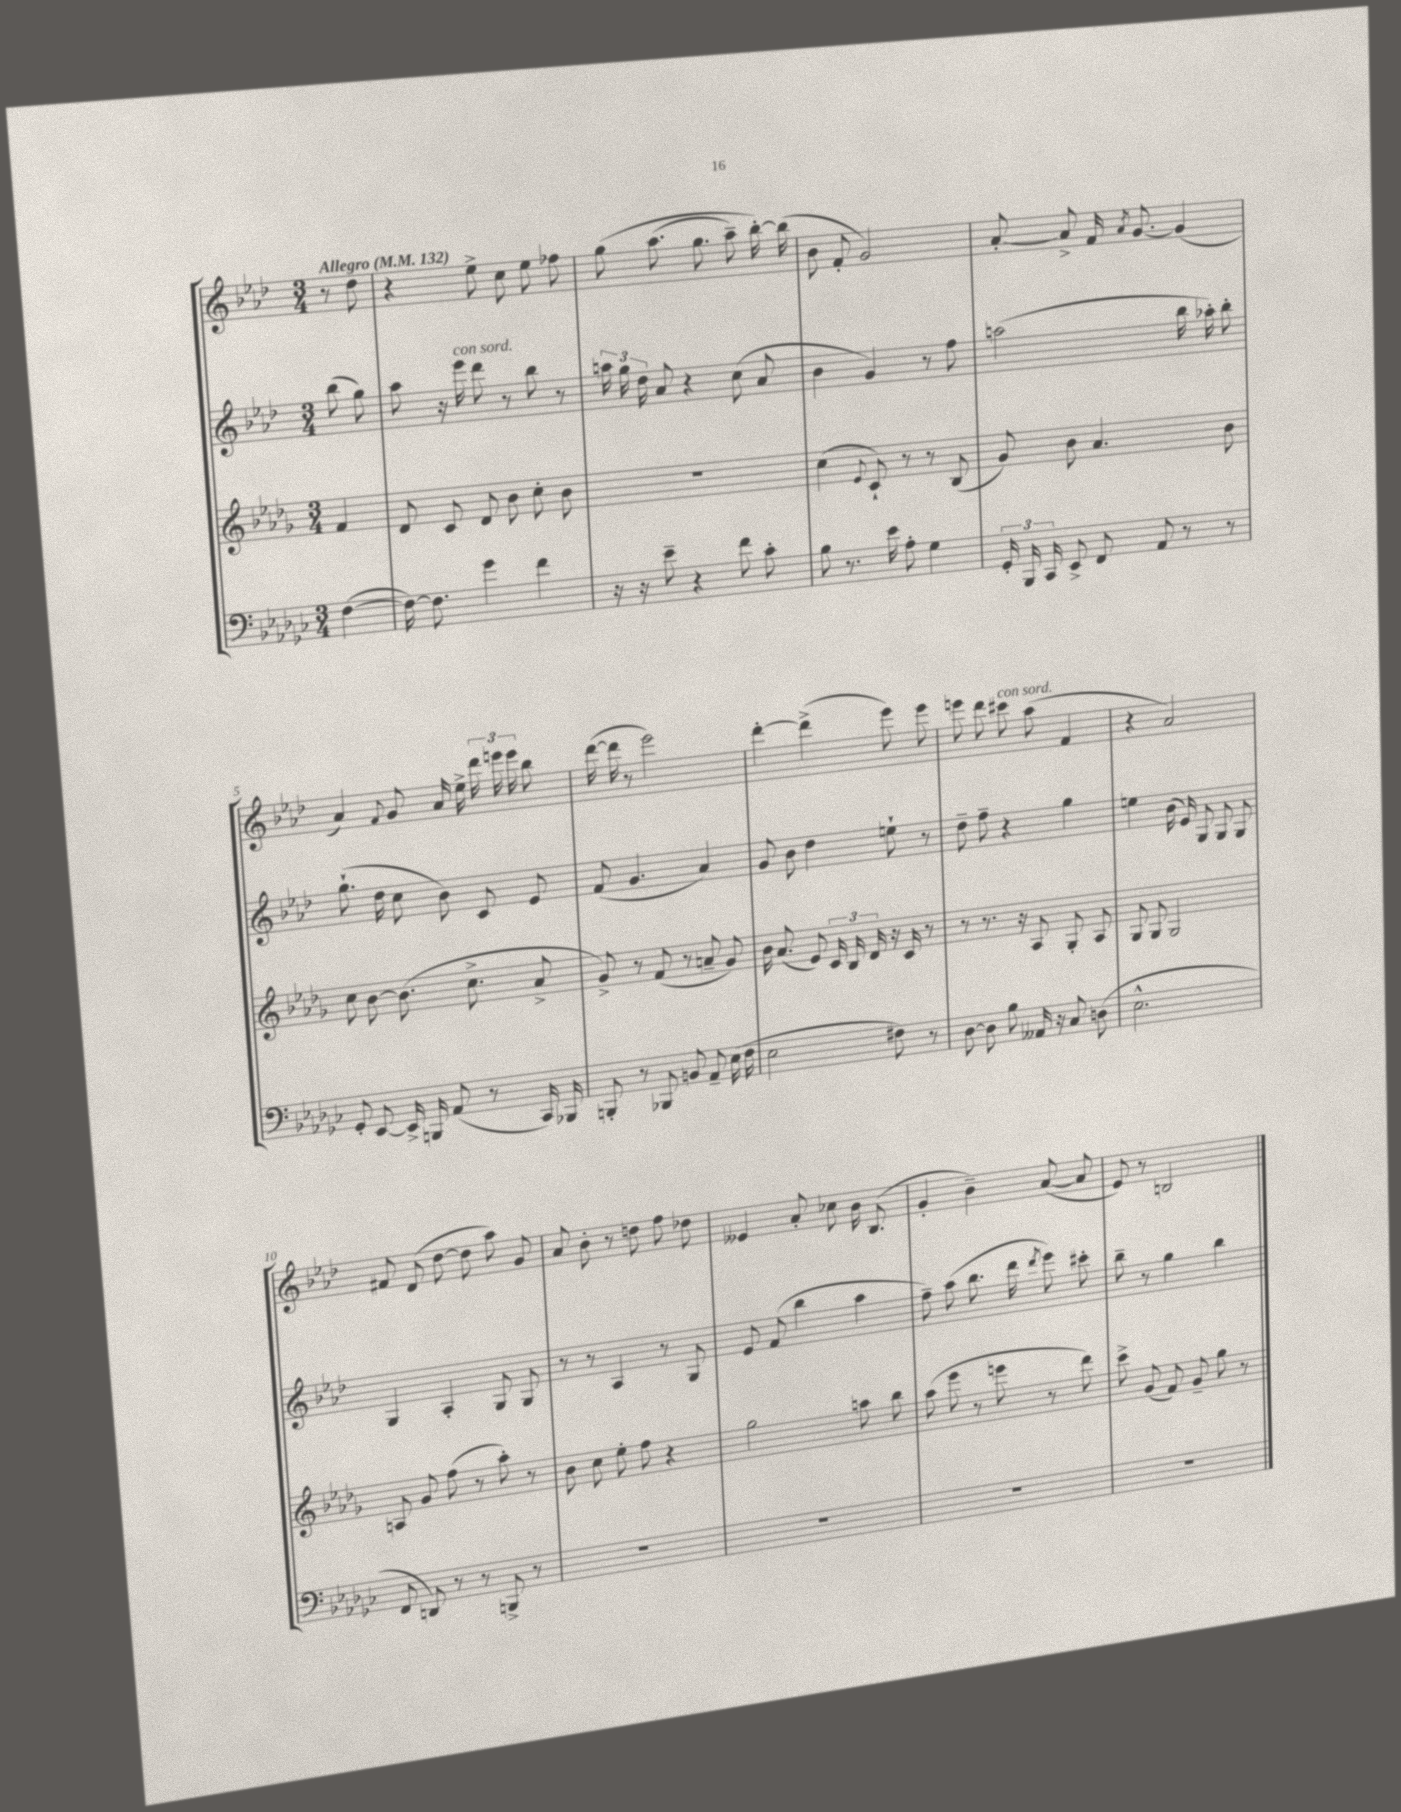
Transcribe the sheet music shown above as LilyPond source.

<<
\new StaffGroup <<
\new Staff = "s0" {
    \clef treble \key aes \major \numericTimeSignature \time 3/4 \partial 4 \tempo "Allegro" 4 = 132
    \autoBeamOff r8 des''8 |
    r4 ees''8-> c''8 ees''8 fes''8 |
    g''8\( aes''8.( g''8. aes''8--) bes''16~-.\) bes''16( |
    bes'8 f'8-. g'2) |
    aes'8~-. aes'8-> f'16 \acciaccatura { aes'8 } g'8.~ g'4( |
    aes'4) \appoggiatura { f'8 } g'8 aes'16 ees''16-> \tuplet 3/2 { des'''16 e'''16 e'''16 } bes''8 |
    des'''16~( des'''16 r8 ees'''2) |
    des'''4~-. des'''4->( ees'''8) ees'''8 |
    e'''8 des'''8 cis'''8^\markup { \italic "con sord." } aes''8( f'4 |
    r4 aes'2) |
    fis'8 des'8( des''8~ des''8 aes''8) g'8 |
    aes'8 bes'8-. r8 d''8 f''8 des''8 |
    eeses'4 aes'8-. ces''8 bes'16 bes8.( |
    g'4-. bes'4--) aes'8~( aes'8 |
    ees'8) r8 b2 \bar "|." |
}
\new Staff = "s1" {
    \clef treble \key aes \major \numericTimeSignature \time 3/4 \partial 4
    \autoBeamOff bes''8( g''8) |
    aes''8 r16 ees'''16^\markup { \italic "con sord." } des'''8 r8 bes''8 r8 |
    \tuplet 3/2 { a''16 g''16 des''16 } aes'8 r4 c''8( aes'8 |
    bes'4 g'4) r8 f''8 |
    a''2( bes''16 aes''16-.) bes''8-. |
    g''8.-!( des''16 c''8 bes'8) c'8 ees'8 |
    f'8( g'4. aes'4) |
    g'8 bes'8 des''4 e''8-! r8 |
    des''8-- f''8-- r4 g''4 |
    e''4 bes'16( ees'16) g8 g8 g8 |
    g4 aes4-. g8 g8 |
    r8 r8 aes4 r8 g8 |
    ees'8 f'8( bes''4 aes''4 |
    f''8--) aes''8( bes''8. des'''16 \acciaccatura { des'''8 } ees'''8) cis'''8-. |
    bes''8-- r8 g''4 bes''4 \bar "|." |
}
\new Staff = "s2" {
    \clef treble \key des \major \numericTimeSignature \time 3/4 \partial 4
    \autoBeamOff f'4 |
    des'8 c'8 des'8 bes'8 c''8-. bes'8 |
    R2. |
    c''4( \appoggiatura { ees'8 } c'8-!) r8 r8 bes8( |
    ges'8) bes'8 aes'4. bes'8 |
    c''8 bes'8~ bes'8.( c''8.-> aes'8-> |
    ges'8->) r8 f'8( r8 a'8-- ges'8) |
    bes'16 aes'8.( ees'8) \tuplet 3/2 { c'16 bes16 des'16 } r16 c'16 r8 |
    r8 r8. r16 aes8 ges8-. aes8 |
    ges8 ges8 ges2 |
    a8 ges'8 f''8( r8 aes''8-.) r8 |
    bes'8 c''8 ees''8-. f''8 r4 |
    ges''2 a''8 bes''8 |
    aes''8( ees'''8 r8 e'''8 r8 des'''8) |
    c'''8-> ges'8( f'8) ges'8-- ges''8 r8 \bar "|." |
}
\new Staff = "s3" {
    \clef bass \key ges \major \numericTimeSignature \time 3/4 \partial 4
    \autoBeamOff f4~( |
    f16~) f8. ges'4 f'4 |
    r16 r16 ees'8-- r4 f'8 ces'8-. |
    bes8 r8. ees'16 aes8-. ges4 |
    \tuplet 3/2 { ges,16-. bes,,16 ces,16 } ees,8-> f,8 aes,8 r8 r8 |
    ges,8-. ees,8~ ees,16-> b,,16 aes,8( r8 ces,16) bes,,16 |
    b,,8-. r8 bes,,8 b,8 aes,8-- ees16( f16 |
    ees2 fis8) r8 |
    des8~ des8 bes8 aeses,16 r16 ces8 d8( |
    ees2.-^ |
    f,8 d,8) r8 r8 b,,8-> r8 |
    R2. |
    R2. |
    R2. |
    R2. \bar "|." |
}
>>
>>
